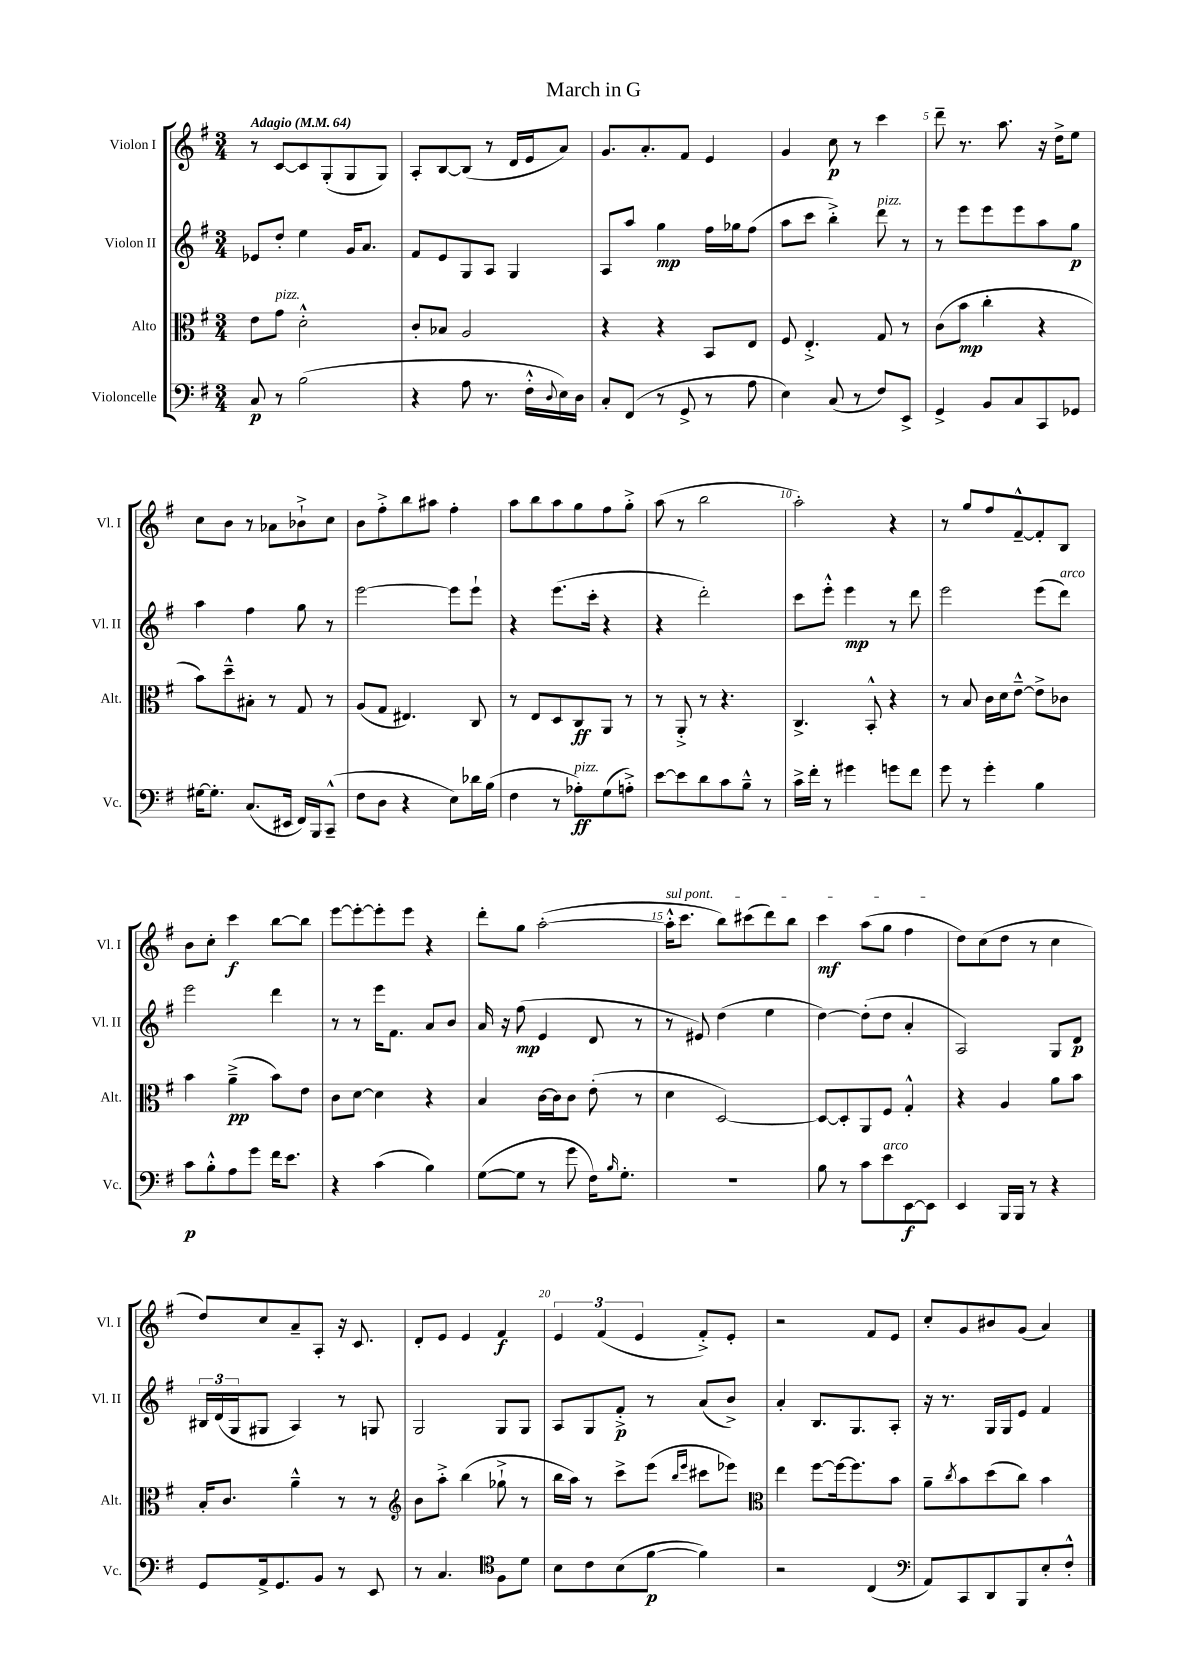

**kern	**dynam	**kern	**dynam	**kern	**dynam	**kern	**dynam
*part4	*part4	*part3	*part3	*part2	*part2	*part1	*part1
*staff4	*staff4	*staff3	*staff3	*staff2	*staff2	*staff1	*staff1
*I"Violoncelle	*	*I"Alto	*	*I"Violon II	*	*I"Violon I	*
*I'Vc.	*	*I'Alt.	*	*I'Vl. II	*	*I'Vl. I	*
*clefF4	*	*clefC3	*	*clefG2	*	*clefG2	*
*k[f#]	*	*k[f#]	*	*k[f#]	*	*k[f#]	*
*M3/4	*	*M3/4	*	*M3/4	*	*M3/4	*
*MM64	*	*MM64	*	*MM64	*	*MM64	*
=1	=1	=1	=1	=1	=1	=1	=1
!	!	!	!	!	!	!LO:TX:a:B:t=Adagio	!
8C/	p	8e\L	.	8e-X/L	.	8r	.
!	!	!LO:TX:a:i:t=pizz.	!	!	!	!	!
8r	.	8g\J	.	8dd'/J	.	[8c/L	.
(2B\	.	2d'^^\	.	4ee\	.	8c/]	.
.	.	.	.	.	.	(8G'/	.
.	.	.	.	16g/KL	.	8G/	.
.	.	.	.	8.a/J	.	.	.
.	.	.	.	.	.	8G/J)	.
=2	=2	=2	=2	=2	=2	=2	=2
4r	.	8c'/L	.	8f#/L	.	8A'/L	.
.	.	8B-X/J	.	8e/	.	[8B/	.
8A\	.	2A/	.	8G/	.	(8B/J]	.
8.r	.	.	.	8A/J	.	8r	.
.	.	.	.	4G/	.	16d/LL	.
16F#'^^\LL	.	.	.	.	.	16e/J	.
8qqD/	.	.	.	.	.	.	.
16E\)	.	.	.	.	.	8a/J)	.
16D\JJ	.	.	.	.	.	.	.
=3	=3	=3	=3	=3	=3	=3	=3
8C'/L	.	4r	.	8A/L	.	8.g/L	.
(8FF#/J	.	.	.	8aa/J	.	.	.
.	.	.	.	.	.	8.a'/	.
8r	.	4r	.	4gg\	mp	.	.
8GG^/	.	.	.	.	.	8f#/J	.
8r	.	8BB/L	.	16ff#\LL	.	4e/	.
.	.	.	.	16gg-X\J	.	.	.
8A\	.	8E/J	.	(8ff#\J	.	.	.
=4	=4	=4	=4	=4	=4	=4	=4
4E\)	.	8F#/	.	8aa\L	.	4g/	.
.	.	4.E'^/	.	8ccc\J	.	.	.
(8C/	.	.	.	4bb'^\)	.	8cc\	p
8r	.	.	.	.	.	8r	.
!	!	!	!	!LO:TX:a:i:t=pizz.	!	!	!
8F#/L)	.	8G/	.	8ddd\	.	4ccc\	.
8EE^/J	.	8r	.	8r	.	.	.
=5	=5	=5	=5	=5	=5	=5	=5
4GG^/	.	(8c\L	.	8r	.	8ddd~\	.
.	.	8b\J	mp	8eee\L	.	8.r	.
8BB/L	.	4cc'\	.	8eee\	.	.	.
.	.	.	.	.	.	8.aa\	.
8C/	.	.	.	8eee\	.	.	.
8CC/	.	4r	.	8aa\	.	16r	.
.	.	.	.	.	.	16dd^\KL	.
8GG-X/J	.	.	.	8gg\J	p	8ee\J	.
!!LO:LB:g=z
=6	=6	=6	=6	=6	=6	=6	=6
[16G#X\KL	.	8b\L)	.	4aa\	.	8cc\L	.
8.G#'\J]	.	.	.	.	.	.	.
.	.	8dd~^^\	.	.	.	8b\J	.
(8.C/L	.	8B#X'\J	.	4ff#\	.	8r	.
.	.	8r	.	.	.	8a-X\L	.
16EE#X/Jk	.	.	.	.	.	.	.
16FF#/LL)	.	8G/	.	8gg\	.	8b-X`^\	.
16BBB/J	.	.	.	.	.	.	.
(8CC~^^/J	.	8r	.	8r	.	8cc\J	.
=7	=7	=7	=7	=7	=7	=7	=7
8F#\L	.	(8A/L	.	[2eee\	.	8b\L	.
8D\J	.	8G/J	.	.	.	8ff#'^\	.
4r	.	4.E#X/)	.	.	.	8bb\	.
.	.	.	.	.	.	8aa#X\J	.
8E\L)	.	.	.	8eee\L]	.	4ff#'\	.
16d-X\L	.	8C/	.	8eee`\J	.	.	.
(16B\JJ	.	.	.	.	.	.	.
=8	=8	=8	=8	=8	=8	=8	=8
4F#\	.	8r	.	4r	.	8aa\L	.
.	.	8E/L	.	.	.	8bb\	.
8r	.	8D/	.	(8.eee\L	.	8aa\	.
!LO:TX:a:i:t=pizz.	!	!	!	!	!	!	!
8A-X'\L)	ff	8C/	ff	.	.	8gg\	.
.	.	.	.	16ccc'\Jk	.	.	.
(8G\	.	8AA/J	.	4r	.	8ff#\	.
8An'^\J)	.	8r	.	.	.	8gg'^\J	.
=9	=9	=9	=9	=9	=9	=9	=9
[8e\L	.	8r	.	4r	.	(8aa\	.
8e\]	.	8AA'^/	.	.	.	8r	.
8d\	.	8r	.	2ddd'\)	.	2bb\	.
8c\	.	4.r	.	.	.	.	.
8B~^^\J	.	.	.	.	.	.	.
8r	.	.	.	.	.	.	.
=10	=10	=10	=10	=10	=10	=10	=10
16c^\LL	.	4.C^/	.	8ccc\L	.	2aa'\)	.
16f#'\JJ	.	.	.	.	.	.	.
8r	.	.	.	8eee'^^\J	.	.	.
4g#X\	.	.	.	4eee\	mp	.	.
.	.	8BB'^^/	.	.	.	.	.
8gn\L	.	4r	.	8r	.	4r	.
8f#\J	.	.	.	8ddd\	.	.	.
=11	=11	=11	=11	=11	=11	=11	=11
8g\	.	8r	.	2eee\	.	8r	.
8r	.	8B/	.	.	.	8gg/L	.
4g'\	.	16c\LL	.	.	.	8ff#/	.
.	.	16d\J	.	.	.	.	.
.	.	[8e~^^\J	.	.	.	[8f#~^^/	.
4B\	.	8e^\L]	.	(8eee\L	.	8f#'/]	.
!	!	!	!	!LO:TX:a:i:t=arco	!	!	!
.	.	8c-X\J	.	8ddd\J)	.	8B/J	.
!!LO:LB:g=z
=12	=12	=12	=12	=12	=12	=12	=12
8c\L	p	4b\	.	2eee\	.	8b\L	.
8B'^^\	.	.	.	.	.	8cc'\J	.
8A\	.	(4a~^\	pp	.	.	4ccc\	f
8g\J	.	.	.	.	.	.	.
16f#\KL	.	8b\L)	.	4ddd\	.	[8bb\L	.
8.e\J	.	.	.	.	.	.	.
.	.	8e\J	.	.	.	8bb\J]	.
=13	=13	=13	=13	=13	=13	=13	=13
4r	.	8c\L	.	8r	.	[8eee\L	.
.	.	[8d\J	.	8r	.	8eee'\_	.
(4c\	.	4d\]	.	16eee\KL	.	8eee'\]	.
.	.	.	.	8.f#\J	.	.	.
.	.	.	.	.	.	8eee\J	.
4B\)	.	4r	.	8a/L	.	4r	.
.	.	.	.	8b/J	.	.	.
=14	=14	=14	=14	=14	=14	=14	=14
([8G\L	.	4B/	.	16a/	.	8ddd'\L	.
.	.	.	.	16r	.	.	.
8G\J]	.	.	.	(8ff#\	mp	8gg\J	.
8r	.	[16c\LL	.	4e/	.	([2aa'\	.
.	.	16c\J]	.	.	.	.	.
8g\	.	8c\J	.	.	.	.	.
16F#\KL)	.	(8e'\	.	8d/	.	.	.
16qqB/	.	.	.	.	.	.	.
8.G'\J	.	.	.	.	.	.	.
.	.	8r	.	8r	.	.	.
=15	=15	=15	=15	=15	=15	=15	=15
!	!	!	!	!	!	!LO:TX:a:i:t=sul pont.	!
2.r	.	4d\	.	8r	.	16aa'^^\KL]	.
.	.	.	.	.	.	8.ccc\J	.
.	.	.	.	8e#X/)	.	.	.
.	.	[2D/)	.	(4dd\	.	8bb\L)	.
.	.	.	.	.	.	(8ccc#X\	.
.	.	.	.	4ee\	.	8ddd\)	.
.	.	.	.	.	.	8bb\J	.
=16	=16	=16	=16	=16	=16	=16	=16
8B\	.	8D/L_	.	[4dd\)	.	4ccc\	mf
8r	.	8D'/]	.	.	.	.	.
8c\L	.	8AA/	.	(8dd'\L]	.	(8aa\L	.
!LO:TX:a:i:t=arco	!	!	!	!	!	!	!
8e\	.	8F#/J	.	8dd\J	.	8gg\J	.
[8EE\	f	4G'^^/	.	4a'/	.	4ff#\	.
8EE\J]	.	.	.	.	.	.	.
=17	=17	=17	=17	=17	=17	=17	=17
4EE/	.	4r	.	2A/)	.	8dd\L)	.
.	.	.	.	.	.	(8cc\	.
16BBB/LL	.	4A/	.	.	.	8dd\J	.
16BBB/JJ	.	.	.	.	.	.	.
8r	.	.	.	.	.	8r	.
4r	.	8a\L	.	8G/L	.	4cc\	.
.	.	8b\J	.	8d/J	p	.	.
!!LO:LB:g=z
=18	=18	=18	=18	=18	=18	=18	=18
8GG/L	.	16B'/KL	.	24B#X/LL	.	8dd/L)	.
.	.	.	.	(24d/	.	.	.
.	.	8.c/J	.	.	.	.	.
.	.	.	.	24G/J	.	.	.
16AA^/k	.	.	.	8G#X/J	.	8cc/	.
8.GG/	.	.	.	.	.	.	.
.	.	4a~^^\	.	4A/)	.	8a~/	.
8BB/J	.	.	.	.	.	8A'/J	.
8r	.	8r	.	8r	.	16r	.
.	.	.	.	.	.	8.c/	.
8EE/	.	8r	.	8Gn/	.	.	.
=19	=19	=19	=19	=19	=19	=19	=19
*	*	*clefG2	*	*	*	*	*
8r	.	8b\L	.	2G/	.	8d'/L	.
4.C/	.	8aa'^\J	.	.	.	8e/J	.
.	.	(4bb\	.	.	.	4e/	.
*clefC4	*	*	*	*	*	*	*
8F#\L	.	8gg-X`^\	.	8G/L	.	4f#/	f
8d\J	.	8r	.	8G/J	.	.	.
=20	=20	=20	=20	=20	=20	=20	=20
8B\L	.	16bb\LL	.	8A/L	.	6e/	.
.	.	16aa\JJ)	.	.	.	.	.
8c\	.	8r	.	8G/	.	.	.
.	.	.	.	.	.	(6f#/	.
(8B\	.	8ccc^\L	.	8f#'^/J	p	.	.
.	.	.	.	.	.	6e/	.
[8f#\J	p	(8eee\J	.	8r	.	.	.
.	.	16qqbb/LL	.	.	.	.	.
.	.	16qqeee/JJ	.	.	.	.	.
4f#\])	.	8ccc#X\L	.	(8a/L	.	8f#'^/L)	.
.	.	8eee-X\J)	.	8b^/J)	.	8e'/J	.
=21	=21	=21	=21	=21	=21	=21	=21
*	*	*clefC3	*	*	*	*	*
2r	.	4ee\	.	4a'/	.	2r	.
.	.	[8ff#\L	.	8.B/L	.	.	.
.	.	16ff#\k_	.	.	.	.	.
.	.	8.ff#\]	.	8.G/	.	.	.
(4C/	.	.	.	.	.	8f#/L	.
.	.	8b\J	.	8A'/J	.	8e/J	.
=22	=22	=22	=22	=22	=22	=22	=22
*clefF4	*	*	*	*	*	*	*
8AA/L)	.	8a~\L	.	16r	.	8cc'/L	.
.	.	.	.	8.r	.	.	.
.	.	8qcc/	.	.	.	.	.
8CC/	.	8b\	.	.	.	8g/	.
8DD/	.	(8dd\	.	16G/LL	.	8b#X/	.
.	.	.	.	16G/J	.	.	.
8BBB/	.	8cc\J)	.	8e/J	.	(8g/J	.
8E'/	.	4b\	.	4f#/	.	4a/)	.
8F#'^^/J	.	.	.	.	.	.	.
==	==	==	==	==	==	==	==
*-	*-	*-	*-	*-	*-	*-	*-
